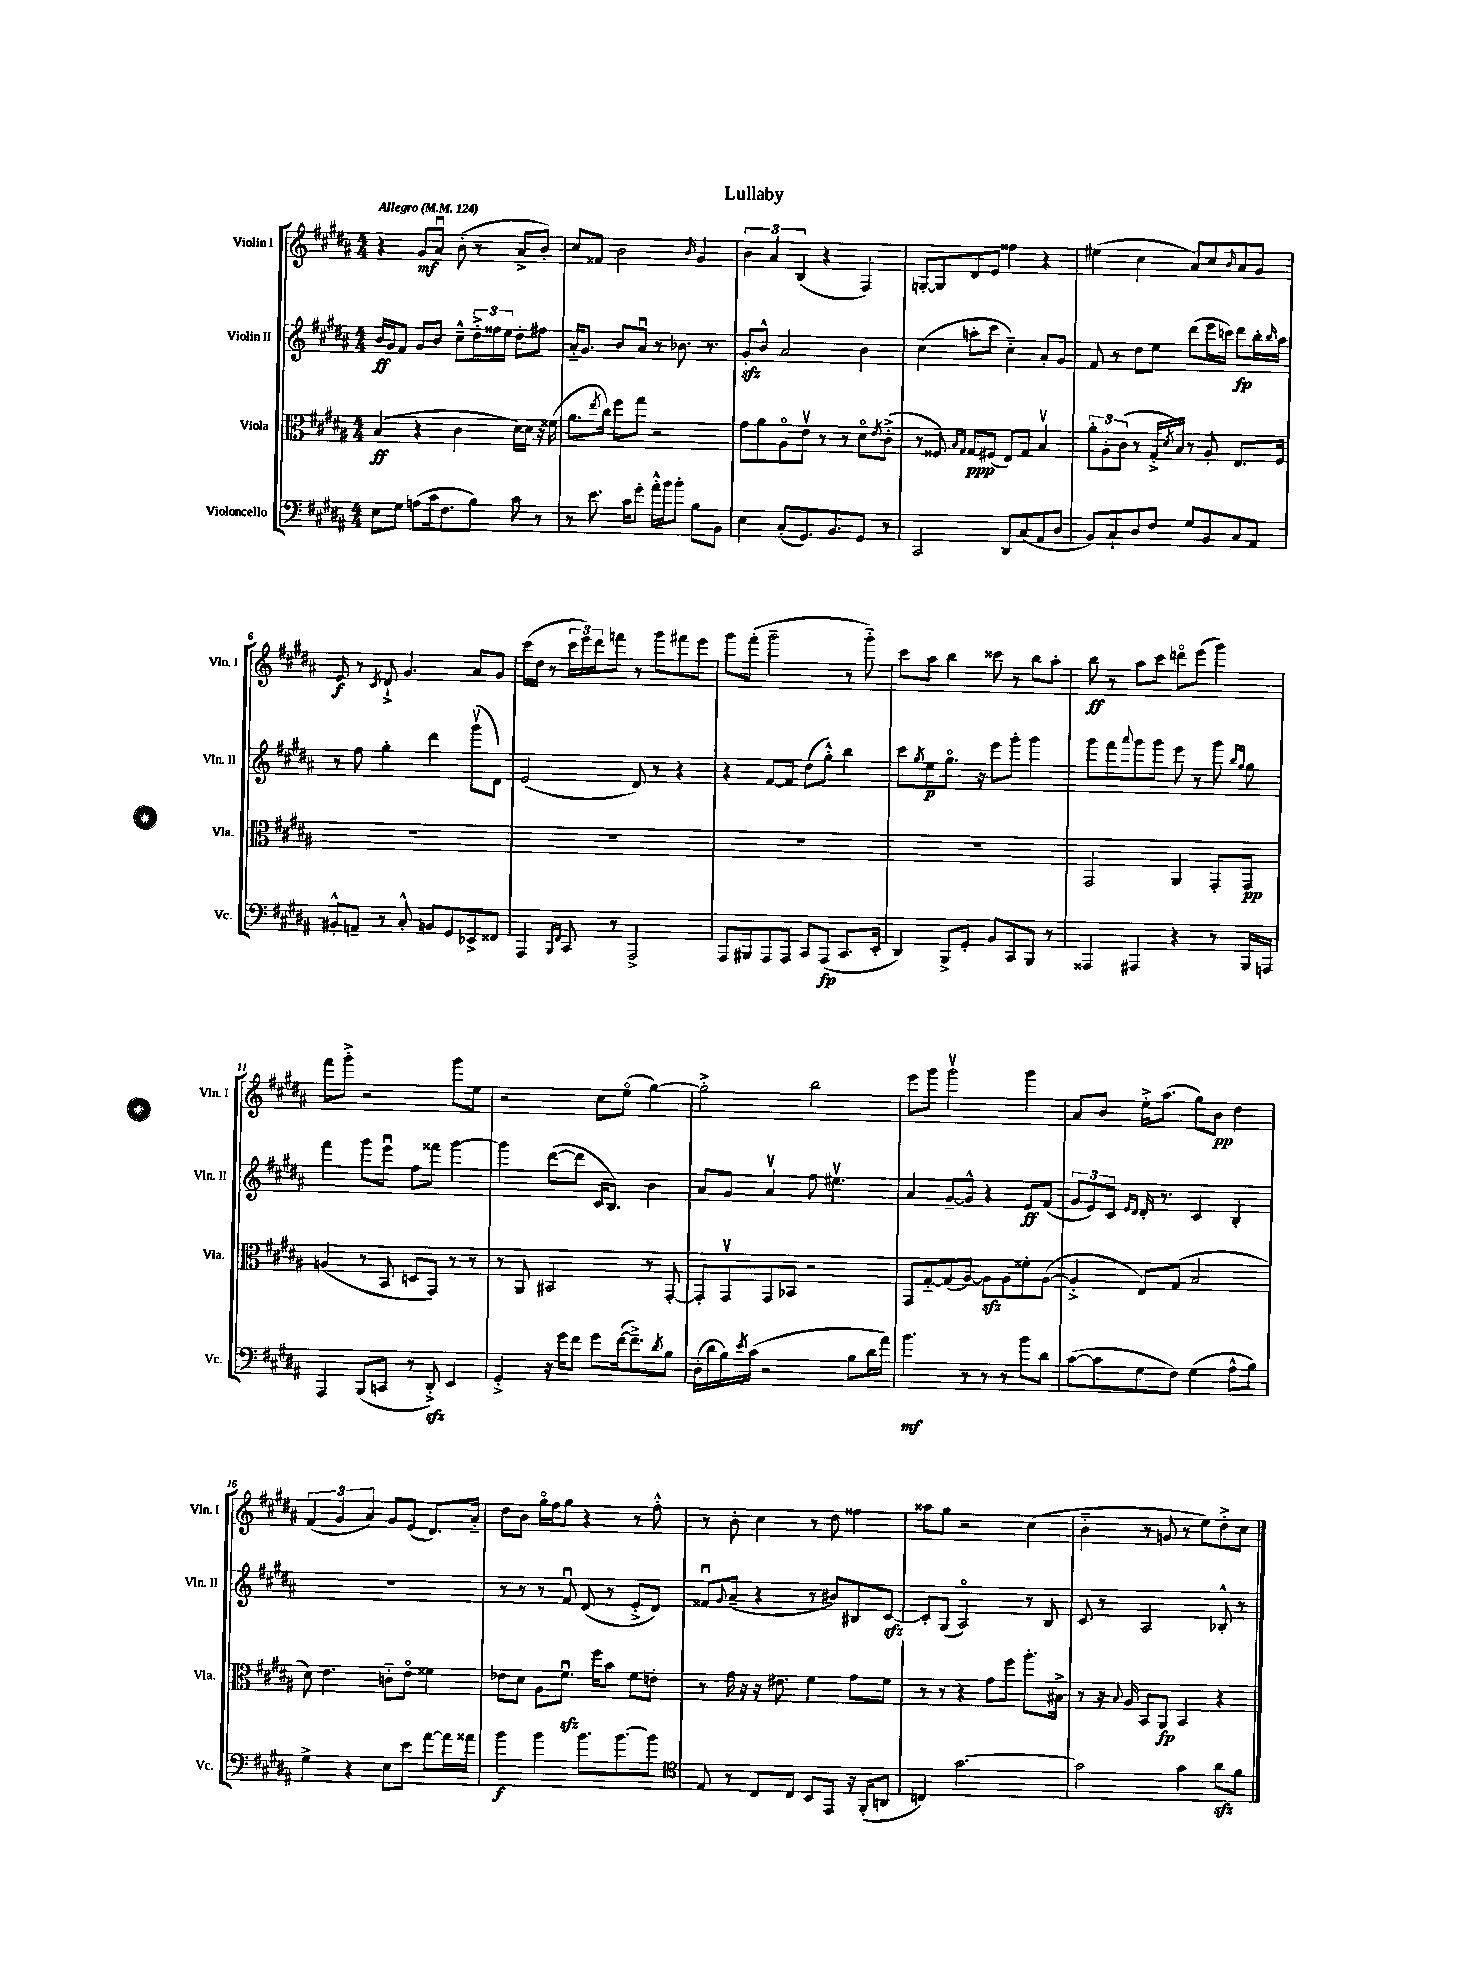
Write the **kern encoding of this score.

**kern	**kern	**kern	**kern
*staff4	*staff3	*staff2	*staff1
*clefF4	*clefC3	*clefG2	*clefG2
*k[f#c#g#d#a#]	*k[f#c#g#d#a#]	*k[f#c#g#d#a#]	*k[f#c#g#d#a#]
*M4/4	*M4/4	*M4/4	*M4/4
*MM124	*MM124	*MM124	*MM124
8E	(4B	16b	4r
.	.	16g#	.
8G#	.	8f#	.
(8A	4r	8g#	8g#
16c#	.	8b	8a#u
8.F#	.	.	.
.	4c#	8cc#~^^	(8b'
8B)	.	24dd#'^	8r
.	.	24ff##	.
.	.	24ee	.
8c#	16d#)	8dd#'	8a#^
.	16d#	.	.
8r	16r	8ff#	8b')
.	(16f##	.	.
=	=	=	=
8r	8.a#	16a#'~	8cc#
.	.	8.g#	.
8.e	.	.	8f##
.	8qee	.	.
.	16cc#)	.	.
.	8ff#	8b	2b
16c#	.	.	.
8g#'	8gg#	8a#u	.
16a#'^^	2r	8r	.
16b	.	.	.
8b'	.	8.b-	.
.	.	.	16qqb
8B	.	.	4g#
.	.	8.r	.
8BB	.	.	.
=	=	=	=
4E	8g#	8g#'	6b
.	8a#	8b^^	.
.	.	.	6a#
(8C#'	8A#o	2a#	.
.	.	.	(6B
8.GG#)	8ev	.	.
.	8r	.	4r
8.BB	.	.	.
.	8r	.	.
8GG#	8d#o	4b	4F#)
.	8qe	.	.
8r	(8c#'^	.	.
=	=	=	=
2CC#	8r	(4cc#	[8G'
.	8F##)	.	8G]
.	16qqB	.	.
.	16qqG#	.	.
.	8G#	8aa'	8d#
.	(8F#	8ccc#	8e
8DD#	8E)	4cc#'~)	4ff##
(8C#	8G#	.	.
8AA#	4Bv	8a#'	4r
8D#	.	8g#	.
=	=	=	=
8BB)	12a#'	8f#	(4ee#
.	12A#'	.	.
8C#`	.	8r	.
.	(12c#	.	.
8D#	8r	8dd#	4cc#
8F#	16G#'^	8ee	.
.	8qd#	.	.
.	16B)	.	.
8G#	8r	(8ddd#	8a#)
8BB	8A#'	16eee	8cc#
.	.	16ccc)	.
.	.	.	16qqb
8C#	8.E	8ddd#	8a#
8AA#	.	16bb'	8g#
.	.	16qqbb	.
.	16F#	16aa#	.
=	=	=	=
8BB#'^^	1r	8r	8e
8AA~	.	8ff#	8r
.	.	.	8qc#
8r	.	4gg#'	8d#`^
8C#'^^	.	.	4.g#
8BB	.	4ddd#	.
8GG#	.	.	.
8EE-^	.	(8ggg#v	8a#
8FF##	.	8d#)	8g#
=	=	=	=
4AAA#	1r	(2e	(16ccc#
.	.	.	16dd#
.	.	.	8r
16qqBBB	.	.	.
16qqFF#	.	.	.
8CC#	.	.	24ccc#
.	.	.	24eee)
.	.	.	24ddd#
8r	.	.	8fff
2AAA#^	.	8d#)	8r
.	.	8r	8ggg#
.	.	4r	8fff#
.	.	.	8eee
=	=	=	=
8AAA#	1r	4r	8ggg#
8BBB#	.	.	(8fff#'
8AAA#	.	[8f#	2ggg#~
8AAA#	.	8f#]	.
8CC#	.	(8dd#	.
(8AAA#	.	8gg#'^^)	.
8.CC#	.	4bb	8r
.	.	.	8ggg#'~)
16EE'	.	.	.
=	=	=	=
4DD#)	1r	8ccc#	8ccc#
.	.	8qgg#	.
.	.	8ee	8aa#
8BBB^	.	8.gg#o	4bb
8GG#'	.	.	.
.	.	16r	.
8BB	.	8eee	8ccc##
8CC#	.	8ggg#'	8r
8BBB	.	4ggg#	8bb
8r	.	.	8aa#'
=	=	=	=
4AAA##	2GG#	8ggg#	8bb
.	.	8fff#	8r
.	.	8qqaaa#	.
4AAA#	.	8ggg#	8aa#
.	.	8ggg#	8ccc#
4r	4AA#	8eee	8dddo
.	.	8r	(8eee
8r	8GG#'	8ggg#	4ggg#)
.	.	16qqbb	.
.	.	16qqgg#	.
16BBB	8GG#	8gg#	.
16AAA	.	.	.
=	=	=	=
4AAA#	(4A	4fff#	8fff#
.	.	.	8ggg#'^
(8BBB	8r	8ggg#	2r
8CC	8BB	8eeeu	.
8r	8D	8ff#	.
8DD#'^)	8GG#)	8fff##	.
4EE	8r	[4ggg#	8ggg#
.	8r	.	8ee
=	=	=	=
4GG#'^	8r	4ggg#]	2r
.	8AA#	.	.
16r	2BB#	([8ddd#	.
16g#	.	.	.
8f#	.	8ddd#]	.
8g#	.	16c#	8cc#
.	.	8.B)	.
([16f#	.	.	(8eeo
8.f#~^])	.	.	.
.	8r	4b	[4gg#)
8qd#	.	.	.
8B	[8GG#'	.	.
=	=	=	=
(16D#'	8GG#']	8a#	2gg#'^]
16d#	.	.	.
16B)	8GG#v	8g#	.
8qe	.	.	.
(16c#	.	.	.
2r	8GG#	4a#v	.
.	8BB-	.	.
.	2r	8ff#	2bb
.	.	4.ee#v	.
8B	.	.	.
16d#	.	.	.
16a#)	.	.	.
=	=	=	=
4.b	8GG#	4a#	8eee
.	[8G#'~	.	8ggg#
.	(8G#]	[8g#~	2ggg#v
8r	[8A#)	8g#^^]	.
8r	8A#]	4r	.
8r	8A#	.	.
8b	8f##'	8e	4ggg#
8d#	([8A#	(8f#	.
=	=	=	=
([8c#	4A#'^]	12g#	8a#
.	.	12e)	.
8c#]	.	.	8b
.	.	12c#	.
.	.	16qqe	.
.	.	16qqd#	.
8G#	8E)	16d#'	16ee'^
.	.	8.r	(8.aa#
8F#)	(8G#	.	.
(4G#	2B	4c#	8gg#)
.	.	.	8b
8A#^^	.	4B'	4dd#
8B)	.	.	.
=	=	=	=
4G#^	8d#)	1r	(6f#
.	4.e	.	.
.	.	.	6g#
4r	.	.	.
.	.	.	6a#)
8E	8c'~	.	8g#
8e	8eo	.	(8e
[8a#	4f##	.	8.d#)
16a#]	.	.	.
16a##	.	.	16a#'~
=	=	=	=
4b	8e-	8r	8dd#
.	8d#	8r	8b
4b	8A#	8r	16gg#o
.	.	.	16ff#
.	8.f#u	8f#u	8gg#
8.b	.	(8d#	4r
.	16ff#	.	.
.	8b	8r	.
[8.b	.	.	.
.	8f#	8e'^	8r
8b]	8e'	8d#)	8ff#'^^
=	=	=	=
*clefC4	*	*	*
8E	8r	8f##u	8r
.	.	8qqg#	.
8r	16g#	(8a#~	8b'
.	16r	.	.
8C#	16r	4r	4cc#
.	8.e#	.	.
8C#	.	.	.
8BB	4f#	8r	8r
8EE	.	8b#)	8dd#
16r	8g#	8B#	4ff##
(16FF#'	.	.	.
8AA	8f#	[8c#	.
=	=	=	=
4C)	8r	8c#']	8aa##
.	8r	(8G#	8gg#
[2.g#	4r	2A#o)	2r
.	8g#	.	.
.	8ff#	.	.
.	8.aa#'	8r	(4cc#
.	.	8B	.
.	16B#^	.	.
=	=	=	=
2g#]	8r	8c#	4b'~
.	16r	8r	.
.	8qqB	.	.
.	16A#	.	.
.	8BB	2A#	8r
.	8AA#	.	8g
4g#	4BB	.	8r
.	.	.	8ee)
8a#	4r	8B-'^^	8dd#'^
8f#	.	8r	8cc#
==	==	==	==
*-	*-	*-	*-
